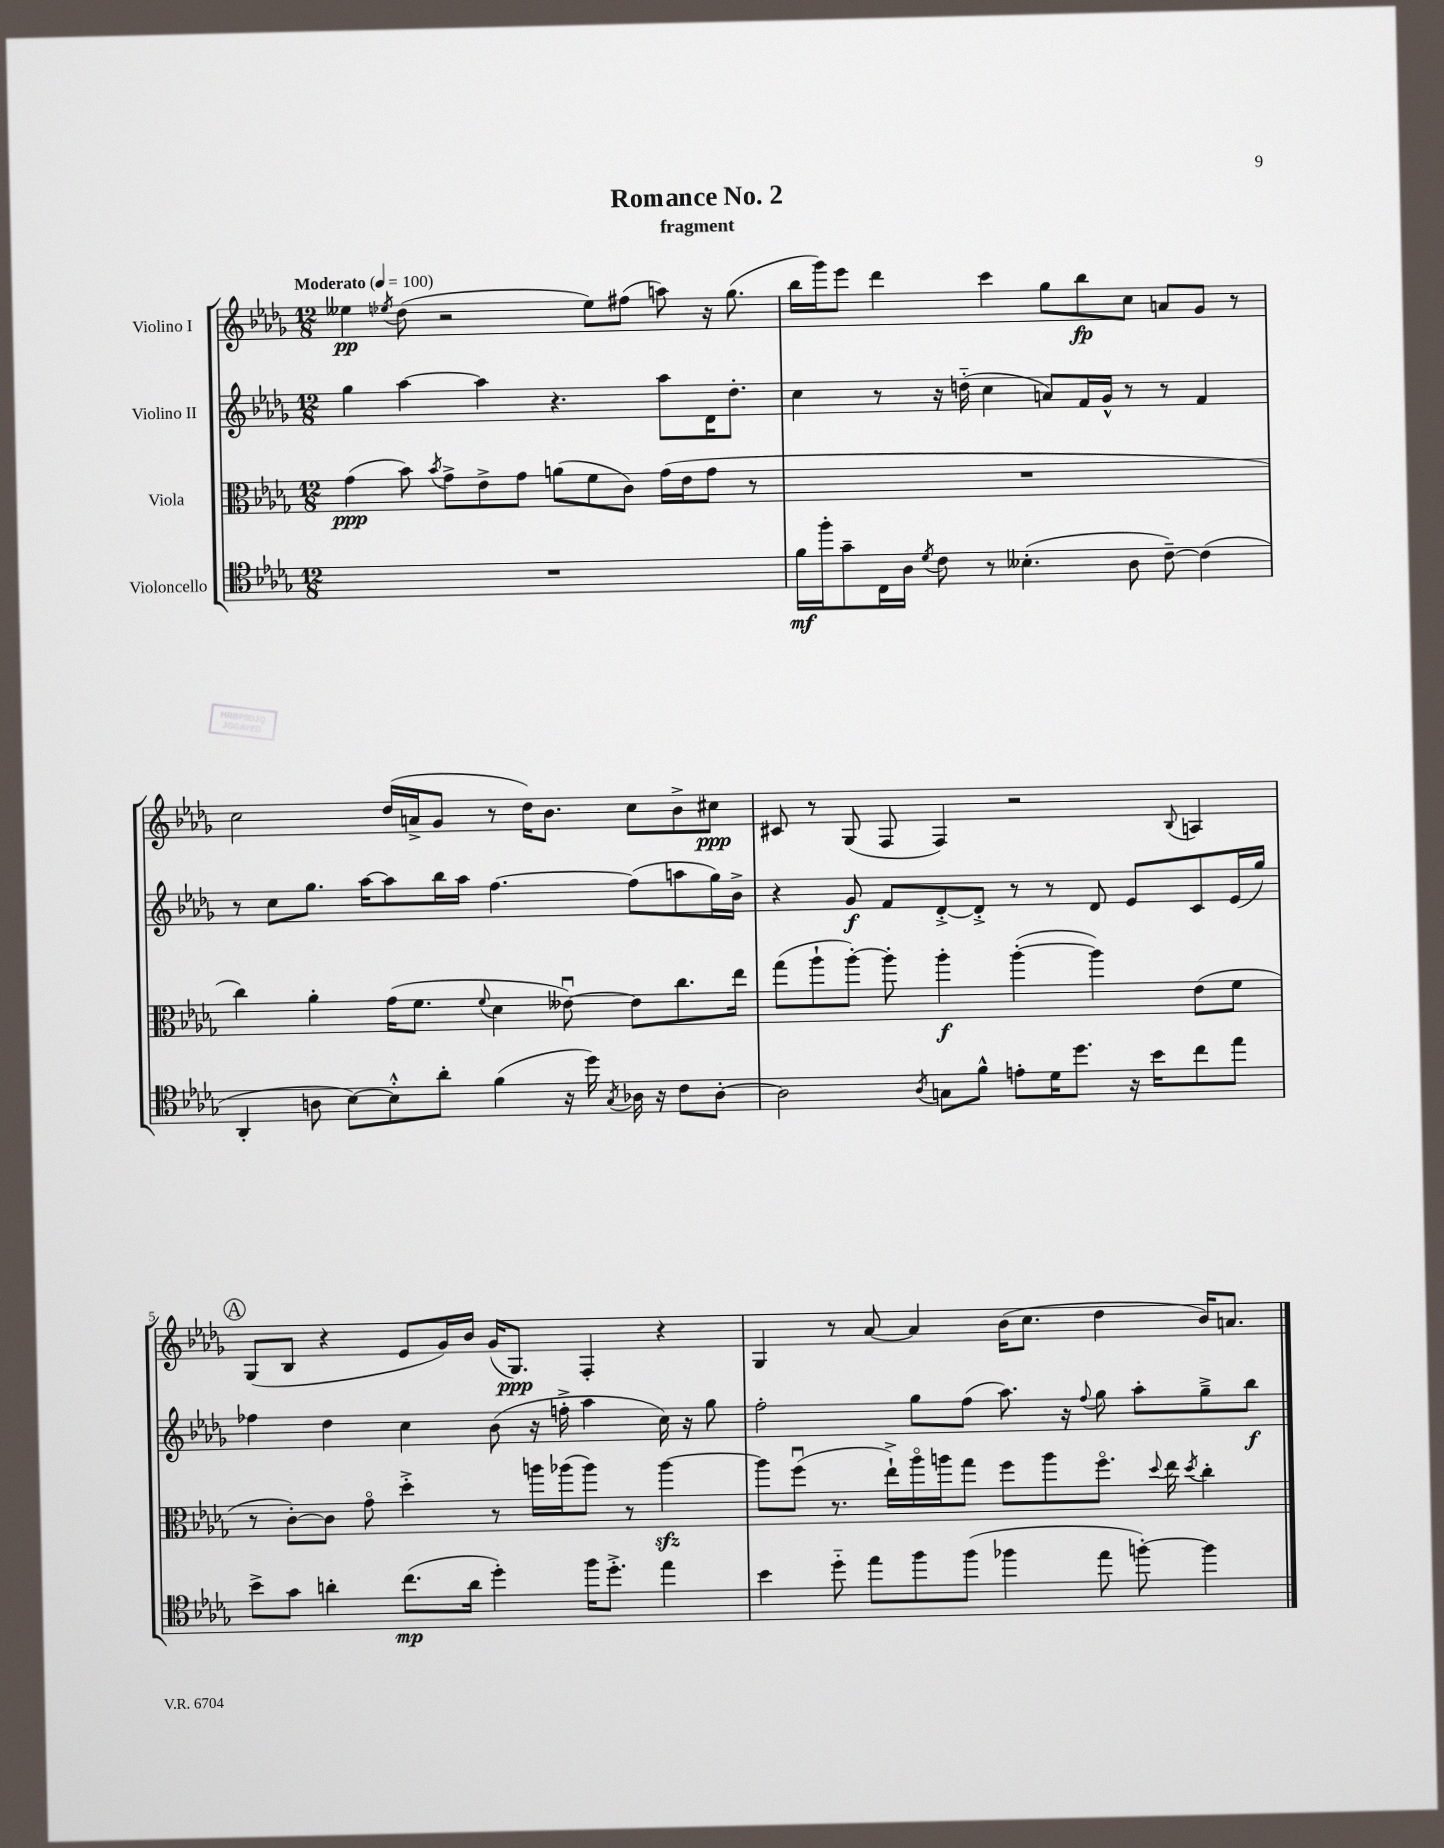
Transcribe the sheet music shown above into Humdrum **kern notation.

**kern	**dynam	**kern	**dynam	**kern	**dynam	**kern	**dynam
*part4	*part4	*part3	*part3	*part2	*part2	*part1	*part1
*staff4	*staff4	*staff3	*staff3	*staff2	*staff2	*staff1	*staff1
*I"Violoncello	*	*I"Viola	*	*I"Violino II	*	*I"Violino I	*
*clefC4	*	*clefC3	*	*clefG2	*	*clefG2	*
*k[b-e-a-d-g-]	*	*k[b-e-a-d-g-]	*	*k[b-e-a-d-g-]	*	*k[b-e-a-d-g-]	*
*M12/8	*	*M12/8	*	*M12/8	*	*M12/8	*
*MM100	*	*MM100	*	*MM100	*	*MM100	*
=1	=1	=1	=1	=1	=1	=1	=1
!	!	!	!	!	!	!LO:TX:a:B:t=Moderato	!
1.r	.	(4g-\	ppp	4gg-\	.	4ee--X\	pp
.	.	.	.	.	.	8qee-X/	.
.	.	8b-\)	.	[4aa-\	.	(8dd-\	.
.	.	8qb-/	.	.	.	.	.
.	.	8g-^\L	.	.	.	2r	.
.	.	8e-^\	.	4aa-\]	.	.	.
.	.	8g-\J	.	.	.	.	.
.	.	(8an\L	.	4.r	.	.	.
.	.	8f\	.	.	.	8ee-\L)	.
.	.	8c\J)	.	.	.	(8ff#X\J	.
.	.	(16g-\LL	.	8aa-\L	.	8aan\)	.
.	.	16e-\J	.	.	.	.	.
.	.	8g-\J	.	16d-\K	.	16r	.
.	.	.	.	8.dd-'\J	.	(8.gg-\	.
.	.	8r	.	.	.	.	.
=2	=2	=2	=2	=2	=2	=2	=2
16f\LL	mf	1.r	.	4cc\	.	16bb-\LL	.
16ff'\J	.	.	.	.	.	16ggg-\J)	.
8g-~\	.	.	.	.	.	8eee-\J	.
16C\L	.	.	.	8r	.	4ddd-\	.
16A-\JJ	.	.	.	.	.	.	.
8qd-/	.	.	.	.	.	.	.
8c\	.	.	.	16r	.	.	.
.	.	.	.	(16ddn\	.	.	.
8r	.	.	.	4cc\	.	4ccc\	.
(4.B--X'\	.	.	.	.	.	.	.
.	.	.	.	8an/L)	.	8gg-\L	.
.	.	.	.	16f/L	.	8bb-\	fp
.	.	.	.	16g-^^/JJ	.	.	.
8A-\	.	.	.	8r	.	8cc\J	.
[8c~\)	.	.	.	8r	.	8an/L	.
(4c\]	.	.	.	4f/	.	8g-/J	.
.	.	.	.	.	.	8r	.
!!LO:LB:g=z
=3	=3	=3	=3	=3	=3	=3	=3
4AA-'/	.	4cc\)	.	8r	.	2cc\	.
.	.	.	.	8cc\L	.	.	.
8An\	.	4a-'\	.	8.gg-\J	.	.	.
[8B-\L)	.	.	.	.	.	.	.
.	.	.	.	[16aa-\KL	.	.	.
8B-'^^\]	.	(16g-\KL	.	8aa-\]	.	(16dd-/LL	.
.	.	8.f\J	.	.	.	16an^/J	.
8a-'\J	.	.	.	16bb-\L	.	8g-/J	.
.	.	.	.	16aa-\JJ	.	.	.
.	.	8qqf/	.	.	.	.	.
(4f\	.	4d-\	.	[4.ff\	.	8r	.
.	.	.	.	.	.	16dd-\KL)	.
.	.	.	.	.	.	8.b-\J	.
16r	.	[8e--Xu\)	.	.	.	.	.
16dd-\)	.	.	.	.	.	.	.
8qG-/	.	.	.	.	.	.	.
16A-X\	.	8e--\L]	.	(8ff\L]	.	8cc\L	.
16r	.	.	.	.	.	.	.
8c\L	.	8.cc\	.	8aan\	.	8b-^\	.
[8A-'\J	.	.	.	16gg-\L)	.	8cc#X\J	ppp
.	.	16ee-\Jk	.	16b-^\JJ	.	.	.
=4	=4	=4	=4	=4	=4	=4	=4
2A-\]	.	(8gg-\L	.	4r	.	8c#X/	.
.	.	8aa-`\	.	.	.	8r	.
.	.	[8aa-'\J)	.	8g-/	f	(8G-/	.
.	.	8aa-'\]	.	8f/L	.	8F/	.
8qA-/	.	.	.	.	.	.	.
8Gn\L	.	4aa-'\	f	[8d-'^/	.	4F/)	.
8f^^\J	.	.	.	8d-'^/J]	.	.	.
8en'\L	.	([4aa-'\	.	8r	.	2r	.
16d-\K	.	.	.	8r	.	.	.
8.dd-\J	.	.	.	.	.	.	.
.	.	4aa-\])	.	8d-/	.	.	.
16r	.	.	.	8e-/L	.	.	.
16b-\KL	.	.	.	.	.	.	.
.	.	.	.	.	.	8qqB-/	.
8cc\	.	(8e-\L	.	8c/	.	4An/	.
8ee-\J	.	8f\J	.	(16e-/L	.	.	.
.	.	.	.	16gg-/JJ)	.	.	.
!!LO:LB:g=z
!!LO:REH:place=s1:t=A
=5	=5	=5	=5	=5	=5	=5	=5
8b-^\L	.	8r	.	4ff-X\	.	(8G-/L	.
8g-\J	.	[8c'\L)	.	.	.	8B-/J	.
4an'\	.	8c\J]	.	4dd-\	.	4r	.
.	.	8g-\	.	.	.	.	.
(8.cc\L	mp	4dd-'^\	.	4cc\	.	8e-/L	.
.	.	.	.	.	.	16g-/L)	.
16a\Jk	.	.	.	.	.	16b-/JJ	.
4dd-'\)	.	8r	.	(8b-\	.	(16g-/KL	.
.	.	.	.	.	.	8.G-/J)	ppp
.	.	16aan\LL	.	16r	.	.	.
.	.	(16aa-X\J	.	16ffn'^\	.	.	.
16ff\KL	.	8aa-\J)	.	4aa-\	.	4F'/	.
8.dd-'^\J	.	.	.	.	.	.	.
.	.	8r	.	.	.	.	.
4ee-\	.	[4aa-zz\	.	16cc\)	.	4r	.
.	.	.	.	16r	.	.	.
.	.	.	.	8gg-\	.	.	.
=6	=6	=6	=6	=6	=6	=6	=6
4b-\	.	8aa-\L]	.	2ff'\	.	4G-/	.
.	.	(8ffu\J	.	.	.	.	.
8dd-\	.	8.r	.	.	.	8r	.
8ee-\L	.	.	.	.	.	[8a-/	.
.	.	16ee-`^\LL)	.	.	.	.	.
8ff\	.	16aa-\	.	8gg-\L	.	4a-/]	.
.	.	16aan\J	.	.	.	.	.
(8ff\J	.	8gg-\J	.	(8ff\J	.	.	.
4ff-X\	.	8ff\L	.	8.aa-\)	.	(16b-\KL	.
.	.	.	.	.	.	8.cc\J	.
.	.	8aa\	.	.	.	.	.
.	.	.	.	16r	.	.	.
.	.	.	.	8qqff/	.	.	.
8ee-\	.	8.ff\J	.	8gg-\	.	4dd-\	.
[8ffn'\)	.	.	.	8aa-'\L	.	.	.
.	.	8qqdd-/	.	.	.	.	.
.	.	16ee-\	.	.	.	.	.
.	.	8qdd-/	.	.	.	.	.
4ff\]	.	4cc'\	.	8gg-~^\	.	16b-/KL)	.
.	.	.	.	.	.	8.an/J	.
.	.	.	.	8bb-\J	f	.	.
==	==	==	==	==	==	==	==
*-	*-	*-	*-	*-	*-	*-	*-
